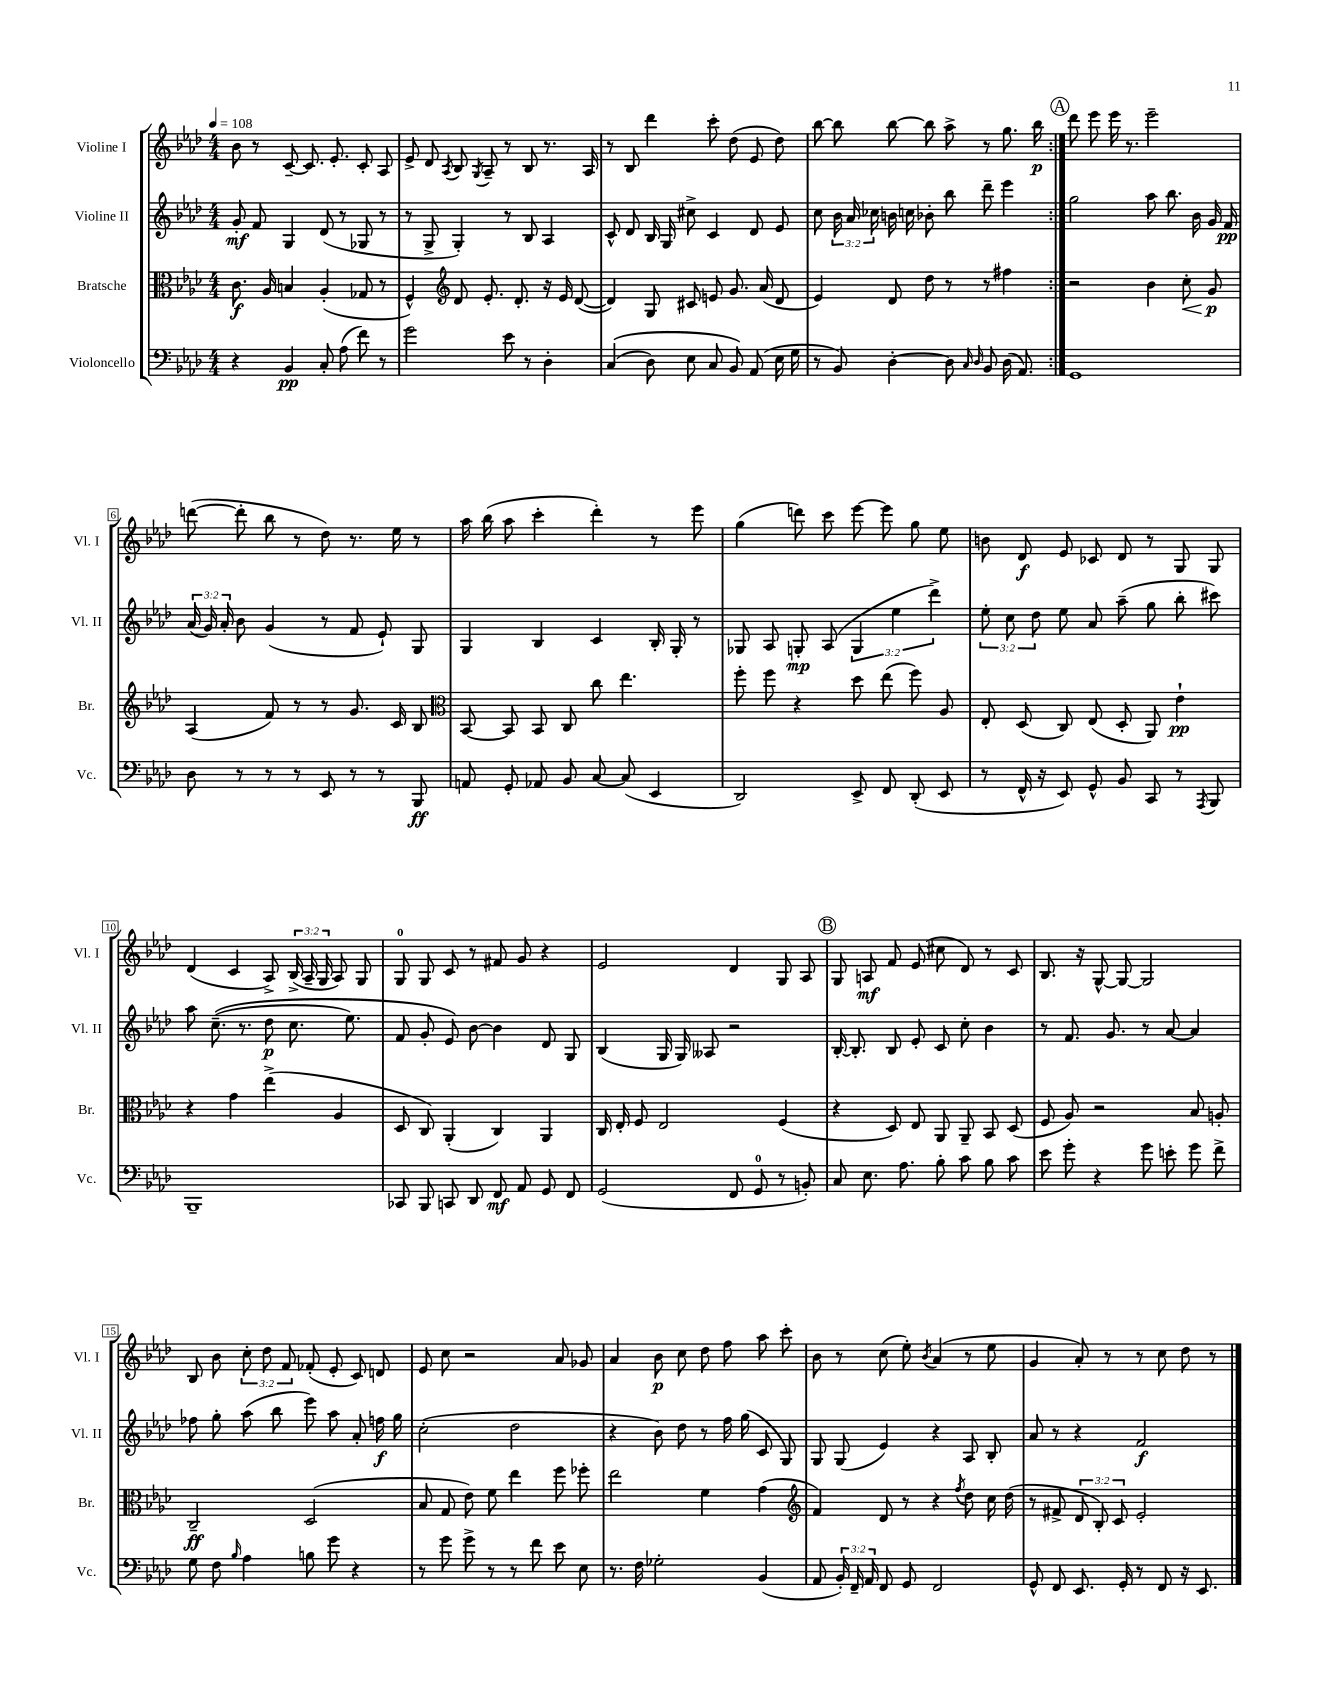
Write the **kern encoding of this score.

**kern	**dynam	**kern	**dynam	**kern	**dynam	**kern	**dynam
*part4	*part4	*part3	*part3	*part2	*part2	*part1	*part1
*staff4	*staff4	*staff3	*staff3	*staff2	*staff2	*staff1	*staff1
*I"Violoncello	*	*I"Bratsche	*	*I"Violine II	*	*I"Violine I	*
*I'Vc.	*	*I'Br.	*	*I'Vl. II	*	*I'Vl. I	*
*clefF4	*	*clefC3	*	*clefG2	*	*clefG2	*
*k[b-e-a-d-]	*	*k[b-e-a-d-]	*	*k[b-e-a-d-]	*	*k[b-e-a-d-]	*
*M4/4	*	*M4/4	*	*M4/4	*	*M4/4	*
*MM108	*	*MM108	*	*MM108	*	*MM108	*
=1	=1	=1	=1	=1	=1	=1	=1
4r	.	8.c\	f	8g'/	mf	8b-\	.
.	.	.	.	8f/	.	8r	.
.	.	16A-/	.	.	.	.	.
4BB-/	pp	4Bn/	.	4G/	.	[8c~/	.
.	.	.	.	.	.	8.c/]	.
8C'/	.	(4A-'/	.	(8d-/	.	.	.
.	.	.	.	.	.	8.e-'/	.
(8A-\	.	.	.	8r	.	.	.
8f\)	.	8G-X/	.	8G-X/	.	8c'/	.
8r	.	8r	.	8r	.	8A-/	.
=2	=2	=2	=2	=2	=2	=2	=2
2g\	.	4F^^/)	.	8r	.	8e-^/	.
.	.	.	.	8G^/	.	8d-/	.
*	*	*clefG2	*	*	*	*	*
.	.	.	.	.	.	8qA-/	.
.	.	8d-/	.	4G'/)	.	8B-/	.
.	.	.	.	.	.	8qG/	.
.	.	8.e-'/	.	.	.	8A-~/	.
8e-\	.	.	.	8r	.	8r	.
.	.	8.d-'/	.	.	.	.	.
8r	.	.	.	8B-/	.	8B-/	.
4D-'\	.	16r	.	4A-/	.	8.r	.
.	.	16e-/	.	.	.	.	.
.	.	([8d-/	.	.	.	.	.
.	.	.	.	.	.	16A-/	.
=3	=3	=3	=3	=3	=3	=3	=3
((4C/	.	4d-/])	.	8c^^/	.	8r	.
.	.	.	.	8d-/	.	8B-/	.
8D-\)	.	8G/	.	16B-/	.	4ddd-\	.
.	.	.	.	16G/	.	.	.
8E-\	.	8c#X/	.	8cc#X^\	.	.	.
8C/	.	8en/	.	4c/	.	8ccc'\	.
8BB-/)	.	8.g/	.	.	.	(8dd-\	.
(8AA-/	.	.	.	8d-/	.	8e-/	.
.	.	(16a-/	.	.	.	.	.
16E-\	.	8d-/	.	8e-/	.	8dd-\)	.
16G\	.	.	.	.	.	.	.
=4	=4	=4	=4	=4	=4	=4	=4
8r	.	4e-/)	.	8cc\	.	[8bb-\	.
8BB-/)	.	.	.	24b-\	.	8bb-\]	.
.	.	.	.	24a-/	.	.	.
.	.	.	.	24cc-X\	.	.	.
[4D-'\	.	8d-/	.	16bn\	.	[8bb-\	.
.	.	.	.	16ccn\	.	.	.
.	.	8dd-\	.	8b-X'\	.	8bb-\]	.
8D-\]	.	8r	.	8bb-\	.	8aa-^\	.
16qqC/	.	.	.	.	.	.	.
16qqD-/	.	.	.	.	.	.	.
8BB-/	.	8r	.	8ddd-~\	.	8r	.
(16D-\	.	4ff#X\	.	4eee-\	.	8.gg\	.
8.AA-/)	.	.	.	.	.	.	.
.	.	.	.	.	.	16bb-\	p
!!LO:REH:place=s1:t=A
=5:|!	=5:|!	=5:|!	=5:|!	=5:|!	=5:|!	=5:|!	=5:|!
1GG	.	2r	.	2gg\	.	8ddd-\	.
.	.	.	.	.	.	8eee-\	.
.	.	.	.	.	.	16eee-\	.
.	.	.	.	.	.	8.r	.
.	.	4b-\	.	8aa-\	.	2eee-~\	.
.	.	.	.	8.bb-\	.	.	.
!	!	!	!LO:HP:b	!	!	!	!
.	.	8cc'\	<	.	.	.	.
.	.	.	.	16b-\	.	.	.
.	.	8g/	p	16g/	.	.	.
.	.	.	.	16f/	pp	.	.
.	.	.	[	.	.	.	.
!!LO:LB:g=z
=6	=6	=6	=6	=6	=6	=6	=6
8D-\	.	(4A-/	.	(24a-/	.	([8dddn\	.
.	.	.	.	24g/)	.	.	.
.	.	.	.	24a-'/	.	.	.
8r	.	.	.	8b-\	.	8ddd'\]	.
8r	.	8f/)	.	(4g/	.	8bb-\	.
8r	.	8r	.	.	.	8r	.
8EE-/	.	8r	.	8r	.	8dd-\)	.
8r	.	8.g/	.	8f/	.	8.r	.
8r	.	.	.	8e-`/)	.	.	.
.	.	16c/	.	.	.	16ee-\	.
8BBB-/	ff	8B-/	.	8G/	.	8r	.
=7	=7	=7	=7	=7	=7	=7	=7
*	*	*clefC3	*	*	*	*	*
8AAn/	.	[8BB-/	.	4G/	.	16aa-\	.
.	.	.	.	.	.	(16bb-\	.
8GG'/	.	8BB-/]	.	.	.	8aa-\	.
8AA-X/	.	8BB-/	.	4B-/	.	4ccc'\	.
8BB-/	.	8C/	.	.	.	.	.
[8C/	.	8cc\	.	4c/	.	4ddd-'\)	.
(8C/]	.	4.ee-\	.	.	.	.	.
4EE-/	.	.	.	16B-'/	.	8r	.
.	.	.	.	16G'/	.	.	.
.	.	.	.	8r	.	8eee-\	.
=8	=8	=8	=8	=8	=8	=8	=8
2DD-/)	.	8ff'\	.	8G-X/	.	(4gg\	.
.	.	8ff\	.	8A-/	.	.	.
.	.	4r	.	8Gn'/	mp	8dddn\)	.
.	.	.	.	(8A-/	.	8ccc\	.
8EE-^/	.	8dd-\	.	6G/	.	[8eee-\	.
8FF/	.	(8ee-\	.	.	.	8eee-\]	.
.	.	.	.	6ee-\	.	.	.
(8DD-'/	.	8ff\)	.	.	.	8gg\	.
.	.	.	.	6ddd-^\)	.	.	.
8EE-/	.	8A-/	.	.	.	8ee-\	.
=9	=9	=9	=9	=9	=9	=9	=9
8r	.	8E-'/	.	12ee-'\	.	8bn\	.
.	.	.	.	12cc\	.	.	.
16FF^^/	.	(8D-/	.	.	.	8d-/	f
.	.	.	.	12dd-\	.	.	.
16r	.	.	.	.	.	.	.
8EE-/)	.	8C/)	.	8ee-\	.	8e-/	.
8GG^^/	.	(8E-/	.	8a-/	.	8c-X/	.
8BB-/	.	8D-'/	.	(8aa-~\	.	8d-/	.
8CC/	.	8AA-/)	.	8gg\	.	8r	.
8r	.	4e-`\	pp	8bb-'\	.	8G/	.
8qAAA-/	.	.	.	.	.	.	.
8BBB-/	.	.	.	8ccc#X\)	.	8G/	.
!!LO:LB:g=z
=10	=10	=10	=10	=10	=10	=10	=10
1BBB-~	.	4r	.	8aa-\	.	(4d-/	.
.	.	.	.	((8.cc~\	.	.	.
.	.	4g\	.	.	.	4c/	.
.	.	.	.	8.r	.	.	.
.	.	(4ee-^\	.	8dd-\	p	8A-^/)	.
.	.	.	.	8.cc\	.	(24B-^/	.
.	.	.	.	.	.	24A-~/	.
.	.	.	.	.	.	24G/	.
.	.	4A-/	.	.	.	8A-/)	.
.	.	.	.	8.ee-\)	.	.	.
.	.	.	.	.	.	8G/	.
=11	=11	=11	=11	=11	=11	=11	=11
8CC-X/	.	8D-/	.	8f/	.	8G/	.
8BBB-/	.	8C/)	.	8g'/	.	8G/	.
8CCn/	.	(4AA-'/	.	8e-/)	.	8c/	.
8DD-/	.	.	.	[8b-\	.	8r	.
8FF/	mf	4C/)	.	4b-\]	.	8f#X/	.
8AA-/	.	.	.	.	.	8g/	.
8GG/	.	4AA-/	.	8d-/	.	4r	.
8FF/	.	.	.	8G/	.	.	.
=12	=12	=12	=12	=12	=12	=12	=12
(2GG/	.	16C/	.	(4B-/	.	2e-/	.
.	.	16E-'/	.	.	.	.	.
.	.	8F/	.	.	.	.	.
.	.	2E-/	.	16G/	.	.	.
.	.	.	.	16G/)	.	.	.
.	.	.	.	8A--X/	.	.	.
8FF/	.	.	.	2r	.	4d-/	.
8GG/	.	.	.	.	.	.	.
8r	.	(4F/	.	.	.	8G/	.
8BBn'/)	.	.	.	.	.	8A-/	.
!!LO:REH:place=s1:t=B
=13	=13	=13	=13	=13	=13	=13	=13
8C/	.	4r	.	[16B-'/	.	8G/	.
.	.	.	.	8.B-'/]	.	.	.
8.E-\	.	.	.	.	.	8An/	mf
.	.	8D-/)	.	8B-/	.	8f/	.
8.A-\	.	.	.	.	.	.	.
.	.	8E-/	.	8e-'/	.	(8e-/	.
8B-'\	.	8AA-/	.	8c/	.	8cc#X\	.
8c\	.	8AA-~/	.	8cc'\	.	8d-/)	.
8B-\	.	8BB-/	.	4b-\	.	8r	.
8c\	.	(8D-/	.	.	.	8c/	.
=14	=14	=14	=14	=14	=14	=14	=14
8e-\	.	8F/	.	8r	.	8.B-/	.
8g'\	.	8A-/)	.	8.f/	.	.	.
.	.	.	.	.	.	16r	.
4r	.	2r	.	.	.	[8G^^/	.
.	.	.	.	8.g/	.	.	.
.	.	.	.	.	.	8G/_	.
8g\	.	.	.	8r	.	2G/]	.
8en'\	.	.	.	[8a-/	.	.	.
8g\	.	8B-/	.	4a-/]	.	.	.
8f^\	.	8An'/	.	.	.	.	.
!!LO:LB:g=z
=15	=15	=15	=15	=15	=15	=15	=15
8G\	.	2C~/	ff	8ff-X\	.	8B-/	.
8F\	.	.	.	8gg'\	.	8b-\	.
16qqB-/	.	.	.	.	.	.	.
4A-\	.	.	.	(8aa-\	.	12cc'\	.
.	.	.	.	.	.	12dd-\	.
.	.	.	.	8bb-\	.	.	.
.	.	.	.	.	.	12f/	.
8Bn\	.	(2D-/	.	8eee-\)	.	(8f-X'/	.
8g\	.	.	.	8aa-\	.	8e-'/	.
4r	.	.	.	8a-'/	.	8c/)	.
.	.	.	.	16ffn\	f	8dn/	.
.	.	.	.	16gg\	.	.	.
=16	=16	=16	=16	=16	=16	=16	=16
8r	.	8B-/	.	(2cc'\	.	8e-/	.
8g\	.	8G/	.	.	.	8cc\	.
8g^\	.	8e-\)	.	.	.	2r	.
8r	.	8f\	.	.	.	.	.
8r	.	4ee-\	.	2dd-\	.	.	.
8f\	.	.	.	.	.	.	.
8e-\	.	8ff\	.	.	.	8a-/	.
8E-\	.	8ff-X'\	.	.	.	8g-X/	.
=17	=17	=17	=17	=17	=17	=17	=17
8.r	.	2ee-\	.	4r	.	4a-/	.
16F\	.	.	.	.	.	.	.
2G-X'\	.	.	.	8b-\)	.	8b-\	p
.	.	.	.	8dd-\	.	8cc\	.
.	.	4f\	.	8r	.	8dd-\	.
.	.	.	.	16ff\	.	8ff\	.
.	.	.	.	(16gg\	.	.	.
(4BB-/	.	(4g\	.	8c/	.	8aa-\	.
.	.	.	.	8G/)	.	8ccc'\	.
=18	=18	=18	=18	=18	=18	=18	=18
*	*	*clefG2	*	*	*	*	*
8AA-/	.	4f/)	.	8G/	.	8b-\	.
24BB-'/)	.	.	.	(8G/	.	8r	.
24FF~/	.	.	.	.	.	.	.
24AA-/	.	.	.	.	.	.	.
8FF/	.	8d-/	.	4e-/)	.	(8cc\	.
8GG/	.	8r	.	.	.	8ee-'\)	.
.	.	.	.	.	.	8qb-/	.
2FF/	.	4r	.	4r	.	(4a-/	.
.	.	8qff/	.	.	.	.	.
.	.	8dd-\	.	8A-/	.	8r	.
.	.	16cc\	.	8B-'/	.	8ee-\	.
.	.	(16dd-\	.	.	.	.	.
=19	=19	=19	=19	=19	=19	=19	=19
8GG^^/	.	8r	.	8a-/	.	4g/	.
8FF/	.	8f#X^/	.	8r	.	.	.
8.EE-/	.	12d-/	.	4r	.	8a-'/)	.
.	.	12B-'/)	.	.	.	.	.
.	.	.	.	.	.	8r	.
.	.	12c/	.	.	.	.	.
16GG'/	.	.	.	.	.	.	.
8r	.	2e-'/	.	2f/	f	8r	.
8FF/	.	.	.	.	.	8cc\	.
16r	.	.	.	.	.	8dd-\	.
8.EE-/	.	.	.	.	.	.	.
.	.	.	.	.	.	8r	.
==	==	==	==	==	==	==	==
*-	*-	*-	*-	*-	*-	*-	*-
